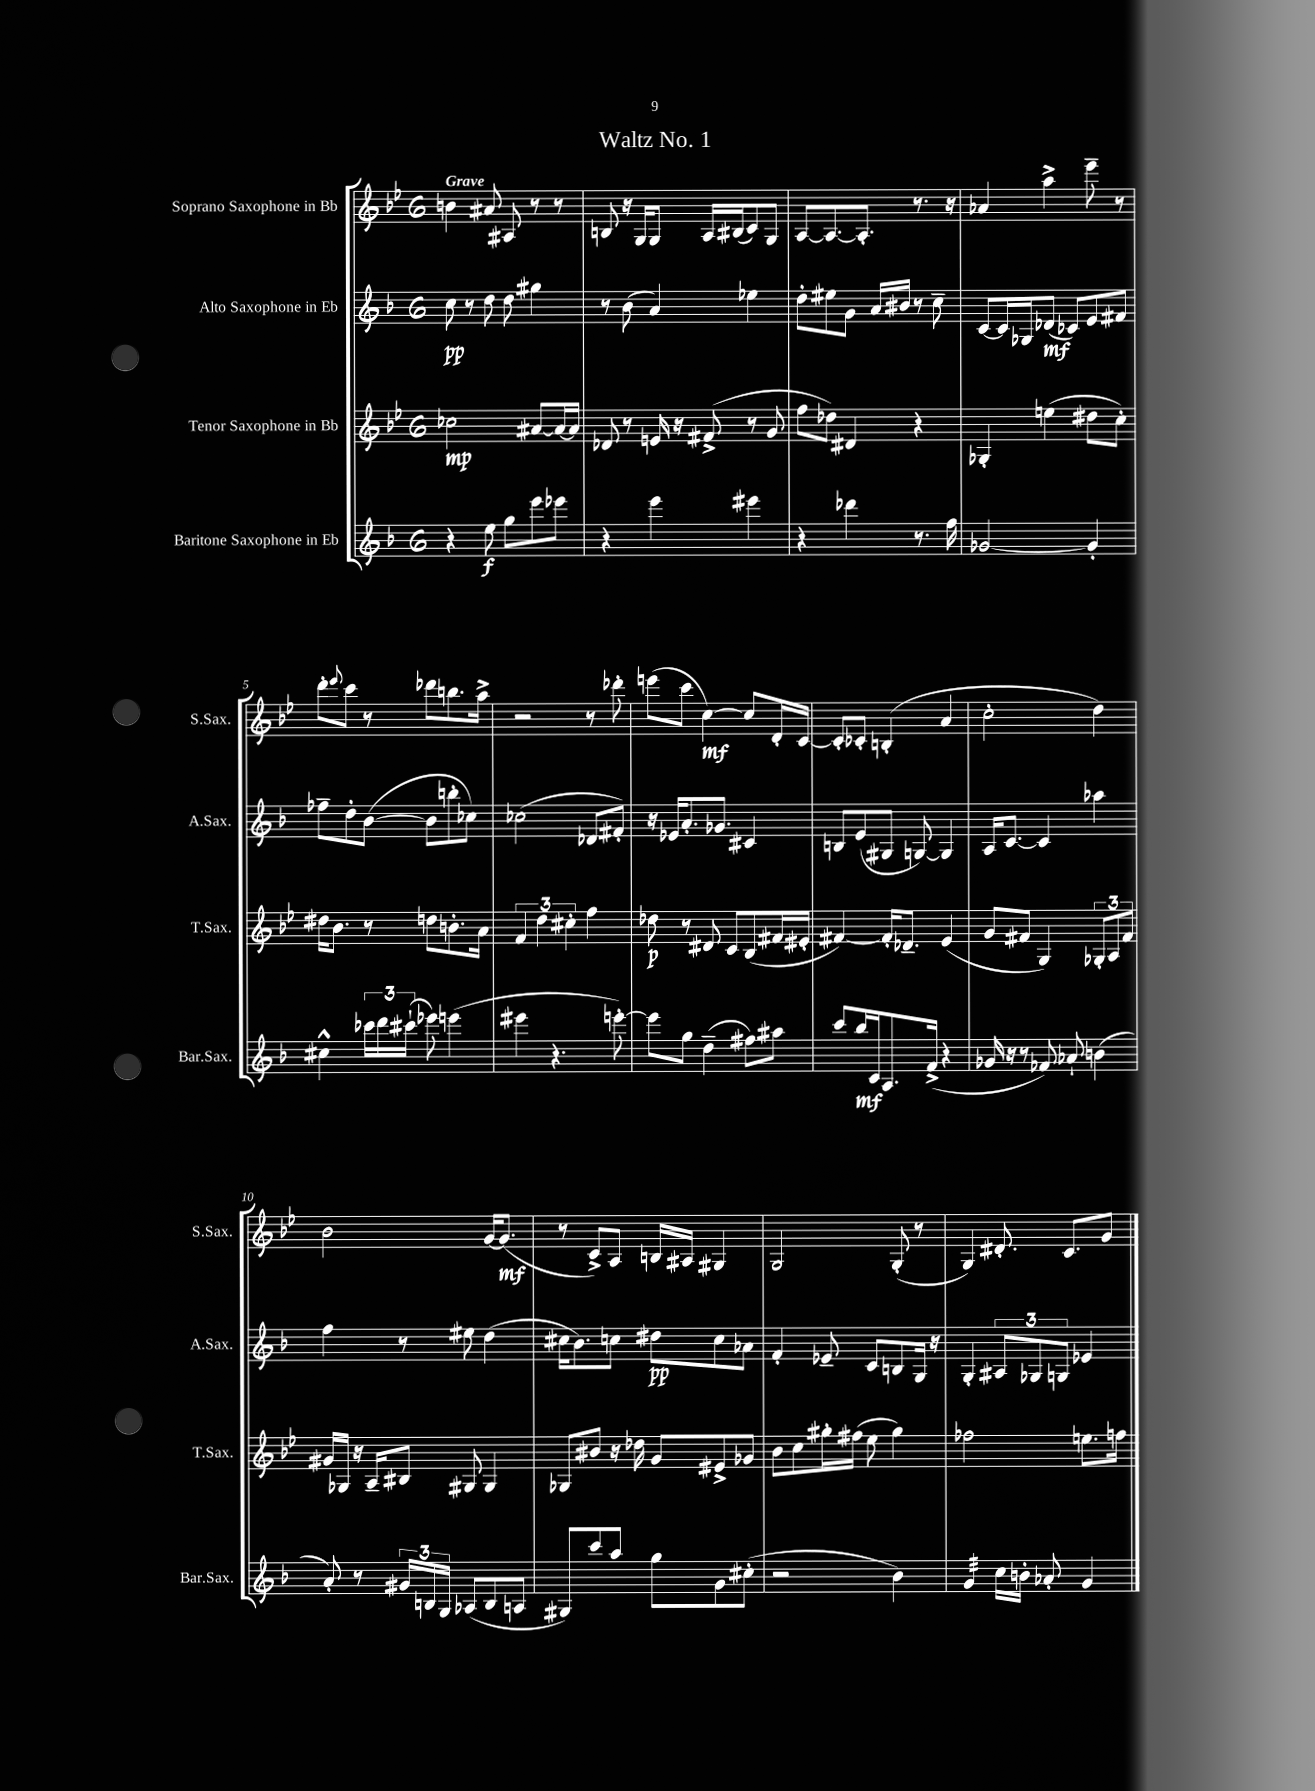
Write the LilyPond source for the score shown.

\header { title = "Waltz No. 1" }
<<
\new StaffGroup <<
\new Staff = "s0" \with { instrumentName = "Soprano Saxophone in Bb" shortInstrumentName = "S.Sax." } {
    \clef treble \key bes \major \once \override Staff.TimeSignature.style = #'single-digit \time 6/8 \tempo "Grave"
    b'4 ais'8 ais8 r8 r8 |
    b8 r16 g16 g8 a16 bis16( c'8) g8 |
    a8~ a8.~ a8.-. r8. r16 |
    aes'4 a''4-> ees'''8-- r8 |
    d'''8-. \appoggiatura { ees'''8 } c'''8 r8 des'''8 b''8. a''16-> |
    r2 r8 des'''8-. |
    e'''8( c'''8 c''4~\mf) c''8 d'16-. c'16~ |
    c'8-. ces'8-. b4-.( a'4 |
    c''2-. d''4) |
    bes'2 g'16~ g'8.\mf( |
    r8 c'8->) a8 b16 ais16 gis4 |
    g2 g8-.( r8 |
    g4) dis'8.-. c'8. g'8 \bar "|." |
}
\new Staff = "s1" \with { instrumentName = "Alto Saxophone in Eb" shortInstrumentName = "A.Sax." } {
    \clef treble \key f \major \once \override Staff.TimeSignature.style = #'single-digit \time 6/8
    c''8\pp r8 d''8 d''8 gis''4 |
    r8 bes'8( a'4) ees''4 |
    d''8-. eis''8 g'8 a'16 bis'16 r8 c''8-- |
    c'8~ c'16 ges16 des'8\mf( ces'8) e'8 fis'8 |
    fes''8-- d''8-. bes'8~( bes'8 b''8-. ces''8) |
    ces''2( des'8 fis'8-.) |
    r16 ees'16 a'8.-. ges'8. cis'4 |
    b8 e'8( gis8 g8~) g4 |
    a16 c'8.~ c'4 aes''4 |
    f''4 r8 eis''8 d''4( |
    cis''16 bes'8.) c''8 dis''8\pp c''8 aes'8 |
    f'4-. ees'8-- c'8 b8 g16 r16 |
    g4-. \tuplet 3/2 { ais8 ges8 g8 } ees'4 \bar "|." |
}
\new Staff = "s2" \with { instrumentName = "Tenor Saxophone in Bb" shortInstrumentName = "T.Sax." } {
    \clef treble \key bes \major \once \override Staff.TimeSignature.style = #'single-digit \time 6/8
    ces''2\mp ais'8~ ais'16~ ais'16 |
    des'8 r8 e'16 r16 fis'8->( r8 g'8 |
    f''8 des''8) dis'4 r4 |
    ges4-. e''4( dis''8 c''8-.) |
    dis''16 bes'8. r8 d''8 b'8.-. a'16 |
    \tuplet 3/2 { f'4 d''4 cis''4-. } f''4 |
    des''8\p r8 dis'8 c'8 bes8( fis'16 eis'16-. |
    fis'4~) fis'16-. des'8.-- ees'4( |
    g'8 fis'8 g4) \tuplet 3/2 { ges8-. a8 fis'8 } |
    gis'16 ges16 r16 a16-- bis8 gis8 gis4 |
    ges8 bis'8 r16 des''16 g'8 eis'8-> ges'8 |
    bes'8 c''8 gis''16-. fis''16( ees''8 gis''4) |
    fes''2 e''8. f''16 \bar "|." |
}
\new Staff = "s3" \with { instrumentName = "Baritone Saxophone in Eb" shortInstrumentName = "Bar.Sax." } {
    \clef treble \key f \major \once \override Staff.TimeSignature.style = #'single-digit \time 6/8
    r4 e''8\f g''8 e'''8 ees'''8 |
    r4 e'''4 eis'''4 |
    r4 des'''4 r8. f''16 |
    ges'2~ ges'4-. |
    cis''4-^ \tuplet 3/2 { ces'''16 d'''16 cis'''16-!( } ees'''8) e'''4( |
    eis'''4 r4. e'''8~-.) |
    e'''8 g''8 d''4--( fis''8) ais''8 |
    c'''8 bes''16\mf c'16 a8. f'16->( r4 |
    ges'16 r16 r8 fes'8) aes'8-! b'4( |
    a'8-.) r8 \tuplet 3/2 { gis'16 b16 g16 } aes8( b8 a8 |
    gis8) c'''8 a''8 g''8 g'8 cis''8-.( |
    r2 bes'4) |
    g'4:32 c''16 b'16-. aes'8-. g'4 \bar "|." |
}
>>
>>
